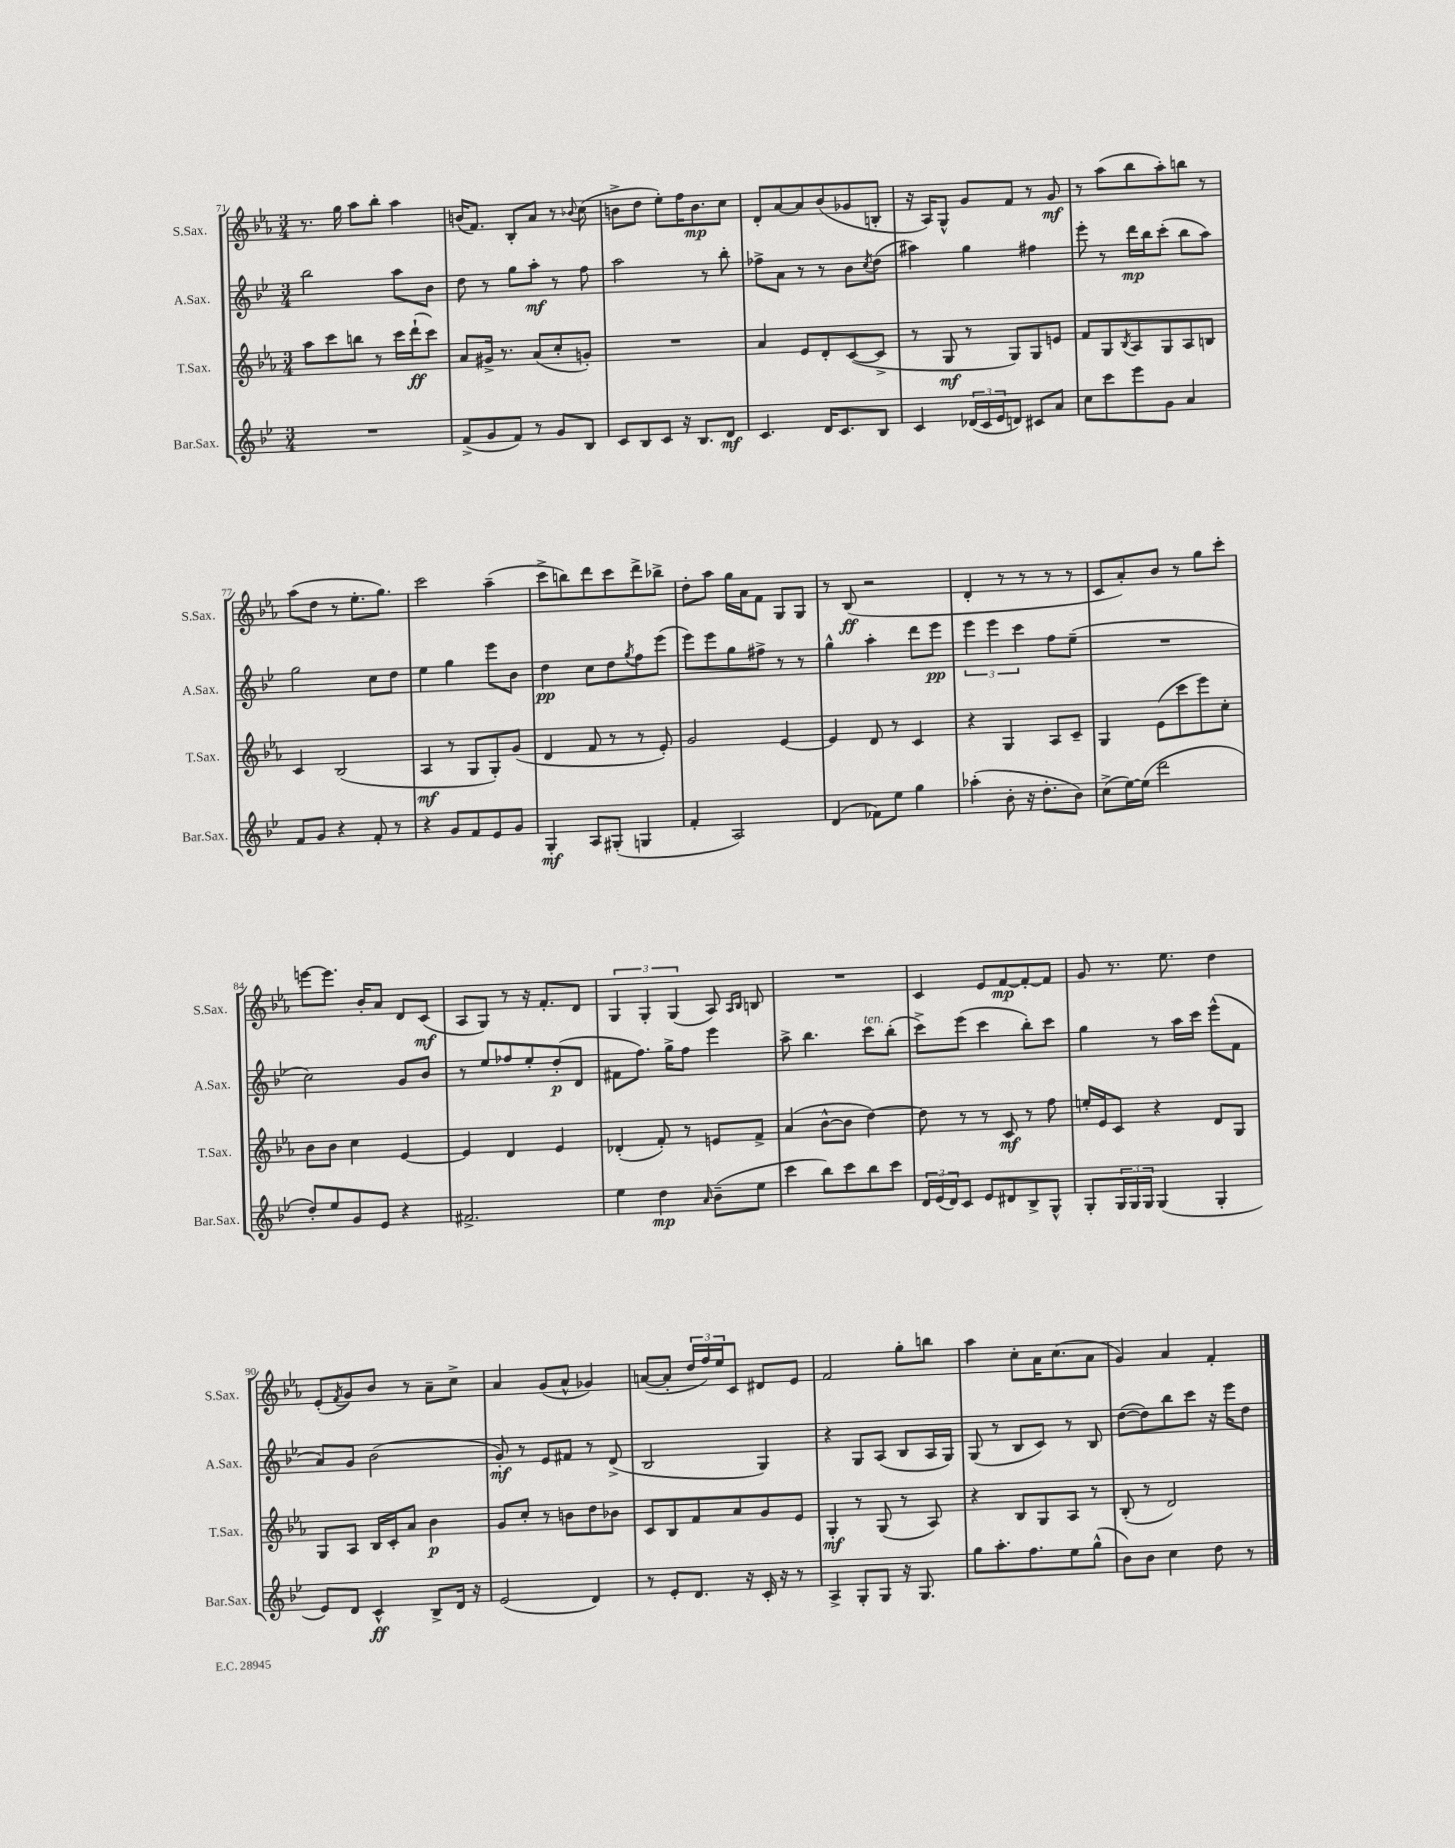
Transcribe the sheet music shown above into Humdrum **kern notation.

**kern	**kern	**kern	**kern
*staff4	*staff3	*staff2	*staff1
*clefG2	*clefG2	*clefG2	*clefG2
*k[b-e-]	*k[b-e-a-]	*k[b-e-]	*k[b-e-a-]
*M3/4	*M3/4	*M3/4	*M3/4
2.r	8aa-	2bb-	8.r
.	8ccc	.	.
.	.	.	16gg
.	8bb	.	8aa-
.	8r	.	8bb-'
.	16ccc	8aa	4aa-
.	(16ddd`	.	.
.	8ccc)	8b-	.
=	=	=	=
(8f^	8a-	8dd	(16b
.	.	.	8.f)
8g	16g#^	8r	.
.	8.r	.	.
8f)	.	8gg	8B-'
8r	(8a-	8aa'	8a-
8g	8cc'	8r	8r
.	.	.	8qqb-
8B-	8g')	8ff	(8cc
=	=	=	=
8c	2.r	2aa	8b^
8B-	.	.	8dd
8c	.	.	8ee-')
16r	.	.	16ff
8.B-	.	.	8.b
.	.	8r	.
8d	.	8bb-'	8cc
=	=	=	=
4.c	4a-	8ff-^	8d'
.	.	8a	[8a-
.	8e-	8r	8a-]
16d	8d'	8r	(8b-
8.c	.	.	.
.	([8c	8b-	8g-
.	.	8qcc	.
8B-	8c^]	(8dd	8B'
=	=	=	=
4c	8r	4aa#)	16r
.	.	.	16A-)
.	8G	.	8G^^
(24d-	8r	4gg	8g
24c	.	.	.
24e-	.	.	.
8d)	8G)	.	8f
8c#	8G	4ff#	8r
8a	8e	.	8g
=	=	=	=
8cc	8f	8eee-'	8r
8ccc	8G	8r	(8aa-
.	8qB-	.	.
8eee-	8A-	16ddd	8bb-
.	.	16bb-	.
8g	8G	(8ccc'	8aa-')
4a	8A-	8bb-	8bb
.	8B	8aa)	8r
=	=	=	=
8f	4c	2gg	(8aa-
8g	.	.	8dd
4r	(2B-	.	8r
.	.	.	8.ee-'
8f'	.	8cc	.
.	.	.	8.gg)
8r	.	8dd	.
=	=	=	=
4r	4A-	4ee-	2ccc
8g	8r	4gg	.
8f	8G	.	.
8e-	8G')	8eee-	(4aa-~
8g	(8g	8b-	.
=	=	=	=
4G'	4d	4dd	8ccc^
.	.	.	8bb)
8A	8f	8cc	8ddd
(8G#'	8r	8dd	8ccc
.	.	8qgg	.
4G	8r	8ff	8ddd^
.	8e-')	(8eee-	8bb-^
=	=	=	=
4f'	2g	8eee-)	8dd'
.	.	8eee-	8aa-
2A)	.	8gg	16gg
.	.	.	16a-
.	.	8ff#^	8f
.	[4e-	8r	8G
.	.	8r	8G
=	=	=	=
(4d	4e-]	4gg^^	8r
.	.	.	(8B-
8f-)	8d	4aa'	2r
8ee-	8r	.	.
4gg	4c	8ddd	.
.	.	8eee-	.
=	=	=	=
(4aa-'	4r	6eee-	4d'
.	.	6eee-	.
8b-'	4G	.	8r
.	.	6ccc	.
16r	.	.	8r
8.dd'	.	.	.
.	8A-	8ff	8r
8b-)	8c~	(8ee-~	8r
=	=	=	=
(8cc^	4G	2.r	8c
[16ee-)	.	.	8a-')
(16ee-]	.	.	.
2ddd	(8e-	.	8b-
.	8ccc	.	8r
.	8eee-)	.	8gg
.	8cc'	.	8ccc'
=	=	=	=
8dd')	8b-	2cc)	[8eee
8ee-	8b-	.	8.eee]
8g	4cc	.	.
.	.	.	16b-'
8e-	.	.	8a-
4r	[4e-	8g	8d
.	.	8b-	(8c
=	=	=	=
2.f#^	4e-]	8r	8A-
.	.	8ee-	8G)
.	4d	8ff-	8r
.	.	8ee-'	16r
.	.	.	8.f'
.	4e-	(8dd'	.
.	.	8d	8d
=	=	=	=
4ee-	(4d-'	8f#	6G
.	.	8.ff)	.
.	.	.	6G'
4dd	8f')	.	.
.	.	16gg^	.
.	.	.	(6G
.	8r	8ff	.
16qqa	.	.	.
(8b-~	8e	4eee-	8A-)
.	.	.	16qqA-
.	.	.	16qqB-
8ee-	8f^	.	8B
=	=	=	=
4ccc	(4a-	8aa^	2.r
.	.	4.bb-	.
8bb-)	[8b-^^	.	.
8ccc	8b-]	.	.
8bb-	[4dd)	8ccc	.
8ccc	.	(8bb-'	.
=	=	=	=
24d	8dd]	8ccc^)	4c
(24e-	.	.	.
24d)	.	.	.
8c	8r	(8eee-	.
8e-	8r	4ccc	8e-
8d#	8c	.	[8f
8B-^	8r	8bb-')	8f'_
8G^^	8ff	8ccc	8f]
=	=	=	=
8G'	16ee'	4gg	8g
.	16e-	.	.
24G	8c	.	8.r
24G	.	.	.
24G	.	.	.
(4G	4r	8r	.
.	.	.	8.ee-
.	.	16aa	.
.	.	16ccc	.
4G'	8d	(8eee-^^	4dd
.	8G	8f	.
=	=	=	=
8e-)	8G	8a)	(8e-'
.	.	.	8qf
8d	8A-	8g	8g)
4c^^	16B-	(2b-	8b-
.	16c'	.	.
.	8a-	.	8r
8B-^	4b-	.	8a-~
16d	.	.	8cc^
16r	.	.	.
=	=	=	=
(2e-	8g	8g')	4a-
.	8cc'	8r	.
.	8r	8e-	(8g
.	8b	8f#	8a-^^
4d)	8dd	8r	4g-)
.	8b-	(8d^	.
=	=	=	=
8r	8c	2B-	([8a
8e-'	8B-	.	8a']
8.d	8f	.	24dd
.	.	.	24ff)
.	.	.	24ee-
.	8a-	.	8c
16r	.	.	.
16c'	8g	4G)	8d#
16r	.	.	.
8r	8e-	.	8e-
=	=	=	=
4A^	4G'	4r	2f
8G'	8r	8G	.
8G	(8G	(8A	.
16r	8r	8B-	8gg'
8.G	.	.	.
.	8A-)	16A	8bb
.	.	16G)	.
=	=	=	=
8gg	4r	(8G	4aa-
8.aa'	.	8r	.
.	8B-	8B-	8cc'
8.ff	.	.	.
.	8G	8c)	16a-
.	.	.	(8.cc
8ee-	8A-	8r	.
(8gg^^	8r	8B-	8a-
=	=	=	=
8b-)	(8B-'	([8dd	4g)
8b-	8r	8dd])	.
4cc	2d)	8bb-	4a-
.	.	8ccc	.
8dd	.	16r	4f'
.	.	16eee-	.
8r	.	8dd	.
==	==	==	==
*-	*-	*-	*-
